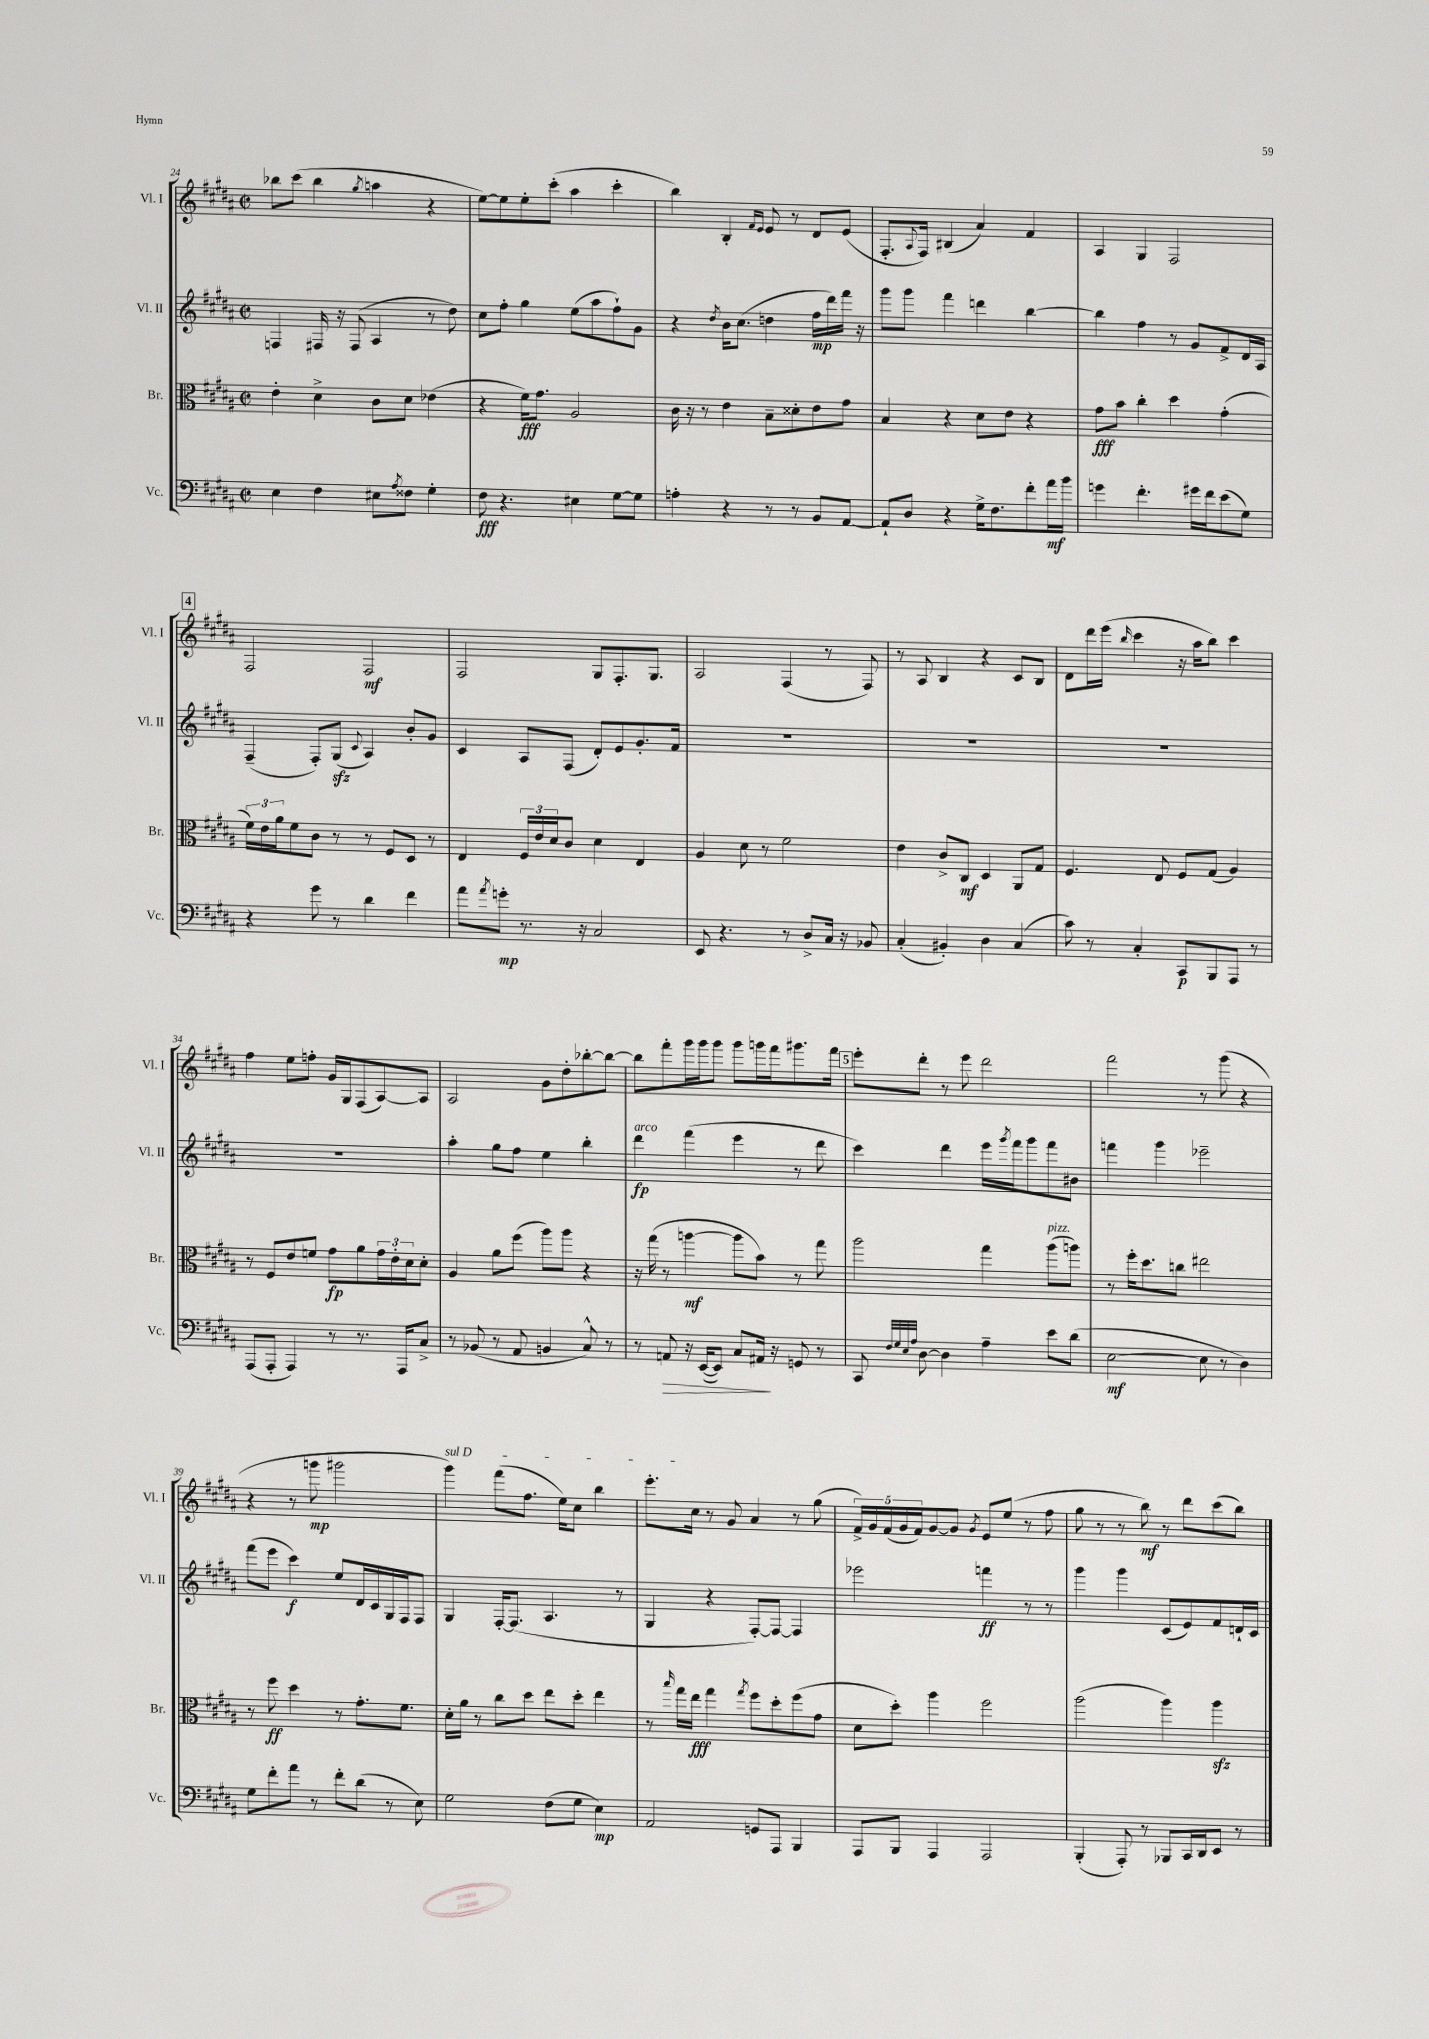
<<
\new StaffGroup <<
\new Staff = "s0" \with { instrumentName = "Vl. I" shortInstrumentName = "Vl. I" } {
    \clef treble \key b \major \defaultTimeSignature \time 2/2
    bes''8 cis'''8( bes''4 \acciaccatura { gis''8 } a''4 r4 |
    e''8~) e''8 e''8-. cis'''8-.( ais''4 cis'''4-. |
    b''4) b4-. \grace { fis'16 e'16 } e'8 r8 dis'8 e'8( |
    fis8.-. \appoggiatura { ais8 } fis16) bis4( ais'4) fis'4 |
    ais4 gis4 fis2 |
    \mark \markup { \box "4" } fis2 fis2\mf |
    fis2 gis8 fis8.-. gis8. |
    ais2 fis4( r8 fis8) |
    r8 ais8 b4 r4 cis'8 b8 |
    dis'8 dis'''16 e'''16( \grace { b''16 } cis'''4 r16 ais''16 b''8) cis'''4 |
    fis''4 e''8 f''8-. gis'16 gis16 fis8( ais8~) ais8 |
    ais2 gis'8 dis''8-. bes''8~-. bes''8~ |
    bes''8 fis'''8-. gis'''16 gis'''16 gis'''8 gis'''8 g'''16 fis'''16 gis'''8. fis'''16 |
    \mark \markup { \box "5" } e'''8-. dis'''8-. r8 e'''8 dis'''2 |
    fis'''2 r8 gis'''8( r4 |
    r4 r8 g'''8\mp gis'''2 |
    \once \override TextSpanner.bound-details.left.text = \markup { \italic "sul D" } gis'''4\startTextSpan) fis'''8( fis''8. e''16) cis''8 b''4 |
    e'''8.-. cis''16\stopTextSpan r8 gis'8 ais'4 r8 gis''8( |
    \tuplet 5/4 { fis'16->) gis'16 fis'16( gis'16 fis'16) } gis'8~ gis'8 \acciaccatura { gis'8 } e'8 e''8( r8 fis''8 |
    gis''8 r8 r8 b''8\mf) r8 dis'''8 cis'''8( b''8) \bar "|." |
}
\new Staff = "s1" \with { instrumentName = "Vl. II" shortInstrumentName = "Vl. II" } {
    \clef treble \key b \major \defaultTimeSignature \time 2/2
    f4 fis16 r16 fis8( ais4 r8 dis''8) |
    cis''8 fis''8-. gis''4 e''8( ais''8 fis''8-!) gis'8 |
    r4 \acciaccatura { dis''8 } b'16 cis''8.( d''4 fis''16\mp dis'''16) fis'''16 r16 |
    gis'''8 gis'''8 fis'''4 d'''4 b''4~ |
    b''4 fis''4 r8 gis'8 fis'8-> dis'16 ais16 |
    \mark \markup { \box "4" } fis4--( fis8-.) gis8\sfz( \appoggiatura { cis'8 } ais4) b'8-. gis'8 |
    cis'4 ais8 fis8( dis'8-.) e'8 gis'8.-. fis'16 |
    R1 |
    R1 |
    R1 |
    R1 |
    ais''4-. gis''8 fis''8 e''4 b''4-. |
    dis'''4\fp^\markup { \italic "arco" } fis'''4( e'''4 r8 dis'''8 |
    \mark \markup { \box "5" } cis'''4) dis'''4 e'''16 \acciaccatura { gis'''8 } fis'''16 gis'''8 fis'''8 bis'8 |
    f'''4 gis'''4 ees'''2-- |
    fis'''8( e'''8 cis'''4\f) e''8 dis'16 cis'16 gis16 fis16 fis8 |
    gis4 fis16~-. fis8.( ais4. r8 |
    gis4 r4 fis8~-.) fis8~ fis4 |
    ees'''2 f'''4\ff r8 r8 |
    gis'''4 gis'''4 cis'8( e'8) fis'8 d'16-! cis'16 \bar "|." |
}
\new Staff = "s2" \with { instrumentName = "Br." shortInstrumentName = "Br." } {
    \clef alto \key b \major \defaultTimeSignature \time 2/2
    e'4-. dis'4-> cis'8 dis'8 ees'4( |
    r4 fis'16\fff) gis'8. ais2 |
    cis'16 r16 r8 e'4 b8-- disis'8-. e'8 gis'8 |
    b4 r4 dis'8 e'8 r4 |
    gis'8\fff b'8 cis''4-. dis''4 gis'4-.( |
    \mark \markup { \box "4" } \tuplet 3/2 { fis'16) e'16 ais'16 } fis'8 cis'8 r8 r8 fis8 dis8 r8 |
    e4 \tuplet 3/2 { fis16 e'16 dis'16 } cis'8 dis'4 e4 |
    ais4 dis'8 r8 fis'2 |
    e'4 cis'8-> cis8\mf dis4 ais,8 gis8 |
    fis4. e8 fis8 gis8( ais4) |
    r8 fis8 e'8 f'8 gis'8\fp ais'8 \tuplet 3/2 { gis'16 e'16-. dis'16 } dis'8-. |
    ais4 ais'8 fis''8( ais''8) ais''8 r4 |
    r16 gis''16( r8 a''4~\mf a''8 b'8) r8 gis''8 |
    \mark \markup { \box "5" } ais''2 gis''4 ais''8^\markup { \italic "pizz." }( a''8) |
    r8 fis''16-. dis''8. c''8 eis''2 |
    r8 fis''8\ff dis''4 r8 gis'8.-. fis'8. |
    dis'16-. ais'16 r8 cis''8 dis''8 e''8 dis''8-. e''4 |
    r8 \grace { b''16 } gis''16 e''16\fff gis''4 \acciaccatura { gis''8 } fis''8 dis''8-. fis''8( gis'8 |
    dis'8 dis''8-.) ais''4 fis''2 |
    ais''2( ais''4) ais''4\sfz \bar "|." |
}
\new Staff = "s3" \with { instrumentName = "Vc." shortInstrumentName = "Vc." } {
    \clef bass \key b \major \defaultTimeSignature \time 2/2
    e4 fis4 eis8 \acciaccatura { ais8 } fisis8 gis4-. |
    fis8\fff r4. eis4 gis8~ gis8 |
    a4-. r4 r8 r8 b,8 ais,8~ |
    ais,8-! dis8 r4 gis16-> fis8. fis'8-. ais'16\mf b'16 |
    g'4 fis'4.-. gis'16 fis'16 e'8( gis8) |
    \mark \markup { \box "4" } r4 gis'8 r8 dis'4 fis'4 |
    ais'8 \acciaccatura { ais'8 } g'8-.\mp r8. r16 cis2 |
    e,8 r4. r8 dis8-> cis16 r16 bes,8 |
    cis4-.( bis,4-.) dis4 cis4( |
    cis'8) r8 cis4-. cis,8\p b,,8 ais,,8 r8 |
    ais,,8( ais,,8-. ais,,4) r8 r8. ais,,16 cis8-> |
    r8 bes,8( r8 ais,8 b,4 cis8-^) r8 |
    r8 a,8\> r16 e,16~( e,8) cis8 ais,16\! r16 g,8 r8 |
    \mark \markup { \box "5" } cis,8 \grace { fis32 gis32 e32 ais32 } dis8~ dis4 ais4-- e'8 dis'8( |
    e2~\mf e8 r8 dis4) |
    gis8 fis'8-. ais'8 r8 fis'8-. dis'8( r8 e8) |
    gis2 fis8( gis8 e4\mp) |
    ais,2 g,8 ais,,8 b,,4 |
    ais,,8 b,,8 ais,,4 ais,,2 |
    b,,4-.( ais,,8-.) r8 bes,,8 cis,16 dis,16 e,8 r8 \bar "|." |
}
>>
>>
\layout { \context { \Score currentBarNumber = #24 } }
